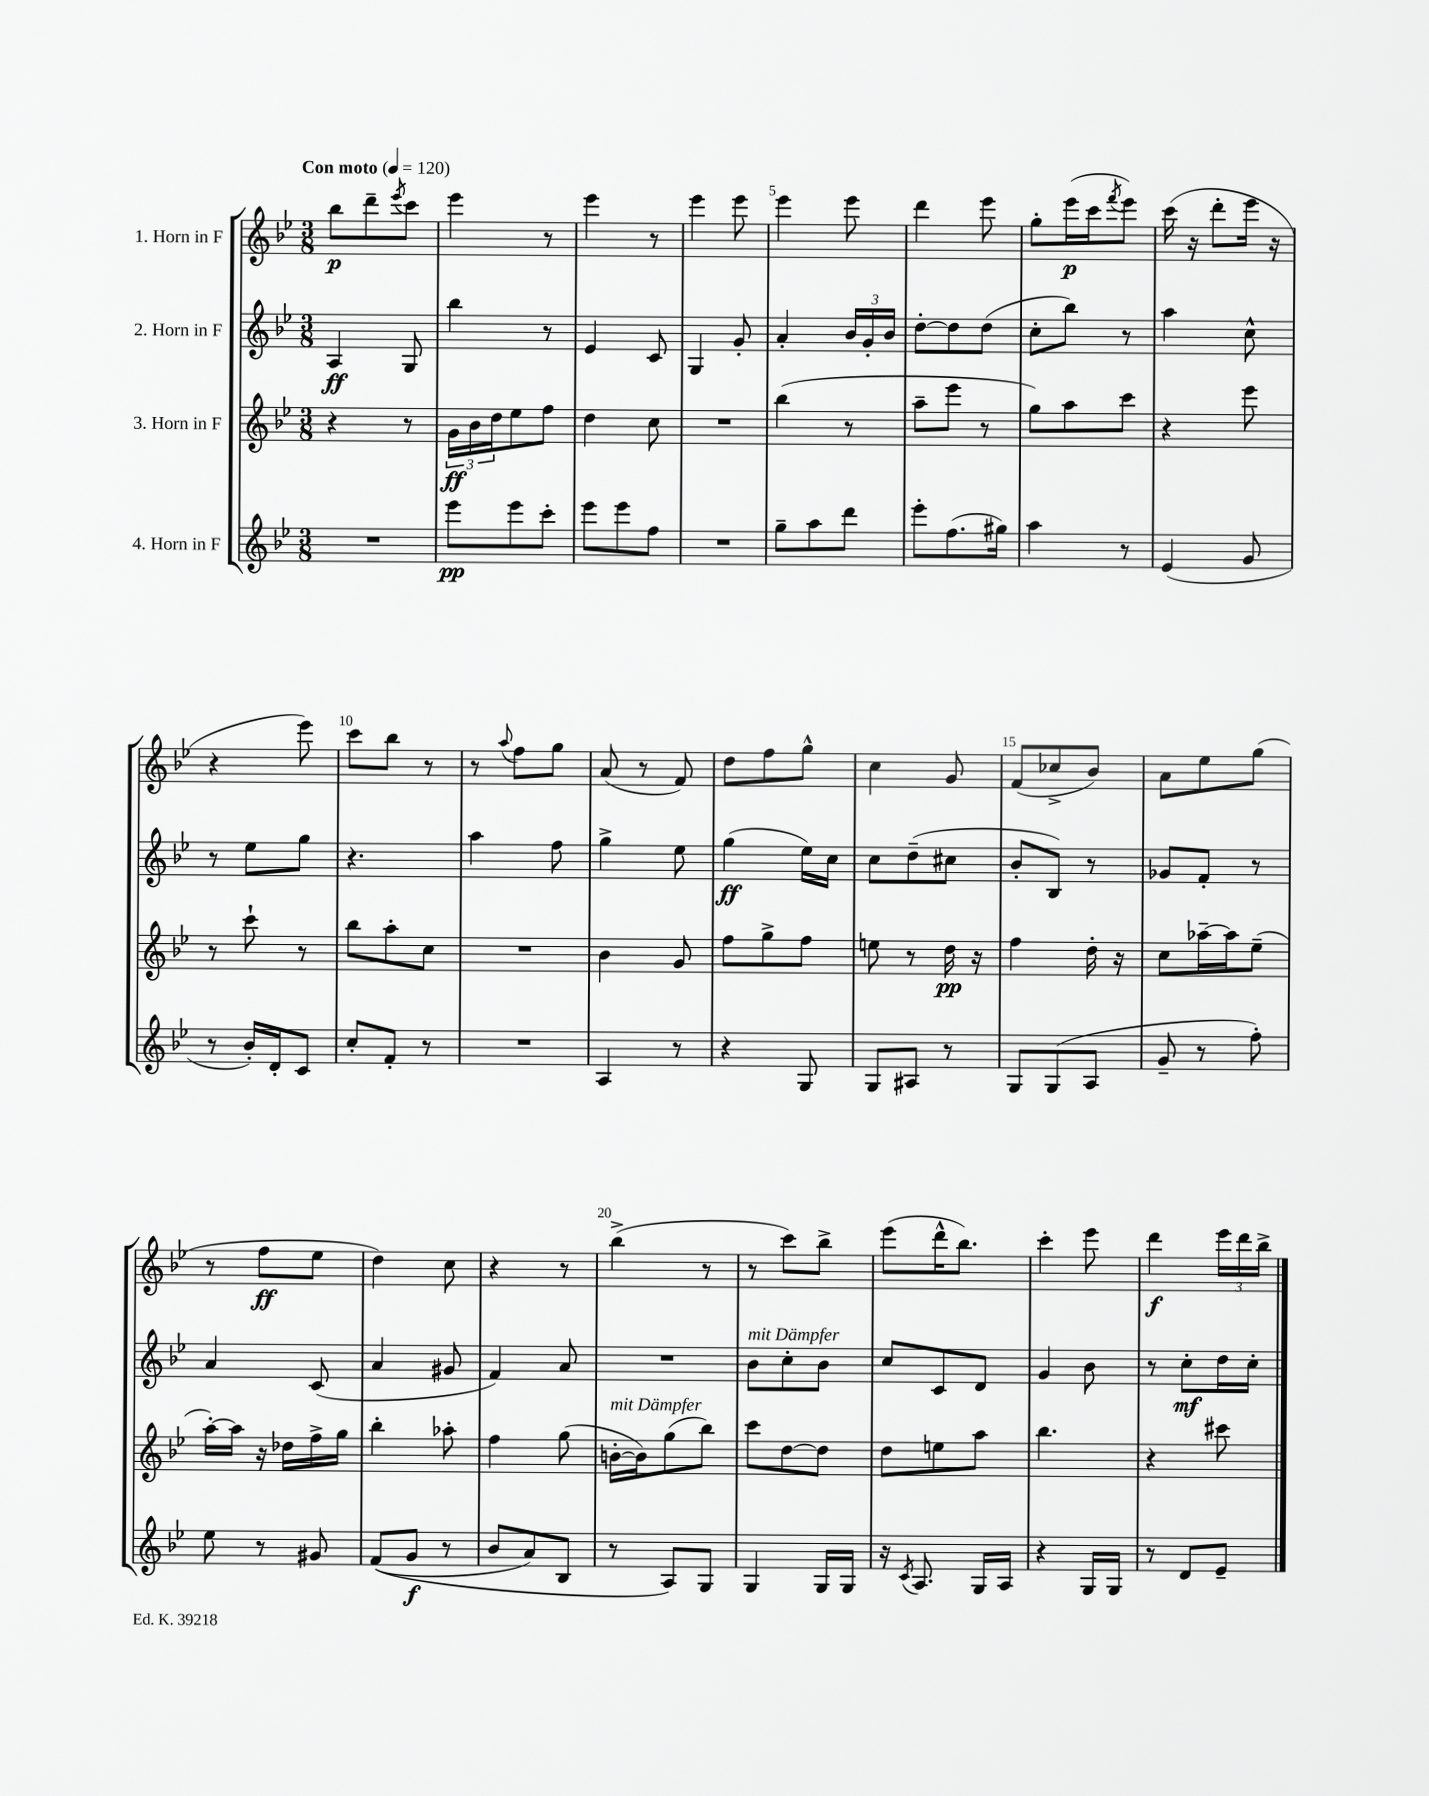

**kern	**dynam	**kern	**dynam	**kern	**dynam	**kern	**dynam
*part4	*part4	*part3	*part3	*part2	*part2	*part1	*part1
*staff4	*staff4	*staff3	*staff3	*staff2	*staff2	*staff1	*staff1
*I"4. Horn in F	*	*I"3. Horn in F	*	*I"2. Horn in F	*	*I"1. Horn in F	*
*clefG2	*	*clefG2	*	*clefG2	*	*clefG2	*
*k[b-e-]	*	*k[b-e-]	*	*k[b-e-]	*	*k[b-e-]	*
*M3/8	*	*M3/8	*	*M3/8	*	*M3/8	*
*MM120	*	*MM120	*	*MM120	*	*MM120	*
=1	=1	=1	=1	=1	=1	=1	=1
!	!	!	!	!	!	!LO:TX:a:B:t=Con moto	!
4.r	.	4r	.	4A/	ff	8bb-\L	p
.	.	.	.	.	.	8ddd~\	.
.	.	.	.	.	.	8qeee-/	.
.	.	8r	.	8G/	.	8ccc\J	.
=2	=2	=2	=2	=2	=2	=2	=2
8eee-\L	pp	24g\LL	ff	4bb-\	.	4eee-\	.
.	.	24b-\	.	.	.	.	.
.	.	24dd\J	.	.	.	.	.
8eee-\	.	8ee-\	.	.	.	.	.
8ccc'\J	.	8ff\J	.	8r	.	8r	.
=3	=3	=3	=3	=3	=3	=3	=3
8eee-\L	.	4dd\	.	4e-/	.	4eee-\	.
8eee-\	.	.	.	.	.	.	.
8ff\J	.	8cc\	.	8c/	.	8r	.
=4	=4	=4	=4	=4	=4	=4	=4
4.r	.	4.r	.	4G/	.	4eee-\	.
.	.	.	.	8g'/	.	8eee-\	.
=5	=5	=5	=5	=5	=5	=5	=5
8gg~\L	.	(4bb-\	.	4a'/	.	4eee-\	.
8aa\	.	.	.	.	.	.	.
8ddd\J	.	8r	.	24b-/LL	.	8eee-\	.
.	.	.	.	24g'/	.	.	.
.	.	.	.	24b-/JJ	.	.	.
=6	=6	=6	=6	=6	=6	=6	=6
8eee-'\L	.	8aa~\L	.	[8dd'\L	.	4ddd\	.
(8.ff\	.	8eee-\J	.	8dd\]	.	.	.
.	.	8r	.	(8dd\J	.	8eee-\	.
16gg#X\Jk)	.	.	.	.	.	.	.
=7	=7	=7	=7	=7	=7	=7	=7
4aa\	.	8gg\L)	.	8cc'\L	.	8gg'\L	.
.	.	8aa\	.	8bb-\J)	.	(16eee-\L	p
.	.	.	.	.	.	16ccc\J	.
.	.	.	.	.	.	8qfff/	.
8r	.	8ccc\J	.	8r	.	8eee-\J)	.
=8	=8	=8	=8	=8	=8	=8	=8
(4e-/	.	4r	.	4aa\	.	(16ccc\	.
.	.	.	.	.	.	16r	.
.	.	.	.	.	.	8ddd'\L	.
8g/	.	8eee-\	.	8cc^^\	.	16eee-\Jk	.
.	.	.	.	.	.	16r	.
!!LO:LB:g=z
=9	=9	=9	=9	=9	=9	=9	=9
8r	.	8r	.	8r	.	4r	.
16b-'/LL)	.	8ccc`\	.	8ee-\L	.	.	.
16d'/J	.	.	.	.	.	.	.
8c/J	.	8r	.	8gg\J	.	8eee-\)	.
=10	=10	=10	=10	=10	=10	=10	=10
8cc'/L	.	8bb-\L	.	4.r	.	8ccc\L	.
8f'/J	.	8aa'\	.	.	.	8bb-\J	.
8r	.	8cc\J	.	.	.	8r	.
=11	=11	=11	=11	=11	=11	=11	=11
4.r	.	4.r	.	4aa\	.	8r	.
.	.	.	.	.	.	8qqaa/	.
.	.	.	.	.	.	8ff\L	.
.	.	.	.	8ff\	.	8gg\J	.
=12	=12	=12	=12	=12	=12	=12	=12
4A/	.	4b-\	.	4gg^\	.	(8a/	.
.	.	.	.	.	.	8r	.
8r	.	8g/	.	8ee-\	.	8f/)	.
=13	=13	=13	=13	=13	=13	=13	=13
4r	.	8ff\L	.	(4gg\	ff	8dd\L	.
.	.	8gg^\	.	.	.	8ff\	.
8G/	.	8ff\J	.	16ee-\LL)	.	8gg^^\J	.
.	.	.	.	16cc\JJ	.	.	.
=14	=14	=14	=14	=14	=14	=14	=14
8G/L	.	8een\	.	8cc\L	.	4cc\	.
8A#X/J	.	8r	.	(8dd~\	.	.	.
8r	.	16dd\	pp	8cc#X\J	.	8g/	.
.	.	16r	.	.	.	.	.
=15	=15	=15	=15	=15	=15	=15	=15
8G/L	.	4ff\	.	8b-'/L	.	(8f/L	.
(8G/	.	.	.	8B-/J)	.	8cc-X^/	.
8A/J	.	16dd'\	.	8r	.	8b-/J)	.
.	.	16r	.	.	.	.	.
=16	=16	=16	=16	=16	=16	=16	=16
8g~/	.	8cc\L	.	8g-X/L	.	8a\L	.
8r	.	[16aa-X~\L	.	8f'/J	.	8ee-\	.
.	.	16aa-\J]	.	.	.	.	.
8ff'\)	.	(8ee-~\J	.	8r	.	(8gg\J	.
!!LO:LB:g=z
=17	=17	=17	=17	=17	=17	=17	=17
8ee-\	.	[16aa'\LL)	.	4a/	.	8r	.
.	.	16aa\JJ]	.	.	.	.	.
8r	.	16r	.	.	.	8ff\L	ff
.	.	16dd-X\LL	.	.	.	.	.
8g#X/	.	16ff^\	.	(8c/	.	8ee-\J	.
.	.	16gg\JJ	.	.	.	.	.
=18	=18	=18	=18	=18	=18	=18	=18
((8f/L	.	4bb-'\	.	4a/	.	4dd\)	.
8g/J	f	.	.	.	.	.	.
8r	.	8aa-X'\	.	8g#X/	.	8cc\	.
=19	=19	=19	=19	=19	=19	=19	=19
8b-/L	.	4ff\	.	4f/)	.	4r	.
8a/)	.	.	.	.	.	.	.
8B-/J	.	(8gg\	.	8a/	.	8r	.
=20	=20	=20	=20	=20	=20	=20	=20
!	!	!LO:TX:a:i:t=mit Dämpfer	!	!	!	!	!
8r	.	[16bn'\LL	.	4.r	.	(4bb-^\	.
.	.	16b\J])	.	.	.	.	.
8A/L)	.	(8gg\	.	.	.	.	.
8G/J	.	8bb-\J)	.	.	.	8r	.
=21	=21	=21	=21	=21	=21	=21	=21
!	!	!	!	!LO:TX:a:i:t=mit Dämpfer	!	!	!
4G/	.	8ccc\L	.	8b-\L	.	8r	.
.	.	[8dd\	.	8cc'\	.	8ccc\L)	.
16G/LL	.	8dd\J]	.	8b-\J	.	8bb-^\J	.
16G/JJ	.	.	.	.	.	.	.
=22	=22	=22	=22	=22	=22	=22	=22
16r	.	8dd\L	.	8cc/L	.	(8eee-\L	.
8qc/	.	.	.	.	.	.	.
8.A/	.	.	.	.	.	.	.
.	.	8een\	.	8c/	.	16ddd^^\K	.
.	.	.	.	.	.	8.bb-\J)	.
16G/LL	.	8aa\J	.	8d/J	.	.	.
16A/JJ	.	.	.	.	.	.	.
=23	=23	=23	=23	=23	=23	=23	=23
4r	.	4.bb-\	.	4g/	.	4ccc'\	.
16G/LL	.	.	.	8b-\	.	8eee-\	.
16G/JJ	.	.	.	.	.	.	.
=24	=24	=24	=24	=24	=24	=24	=24
8r	.	4r	.	8r	.	4ddd\	f
8d/L	.	.	.	8cc'\L	mf	.	.
8e-~/J	.	8ccc#X\	.	16dd\L	.	24eee-\LL	.
.	.	.	.	.	.	24ddd\	.
.	.	.	.	16cc'\JJ	.	.	.
.	.	.	.	.	.	24bb-^\JJ	.
==	==	==	==	==	==	==	==
*-	*-	*-	*-	*-	*-	*-	*-
